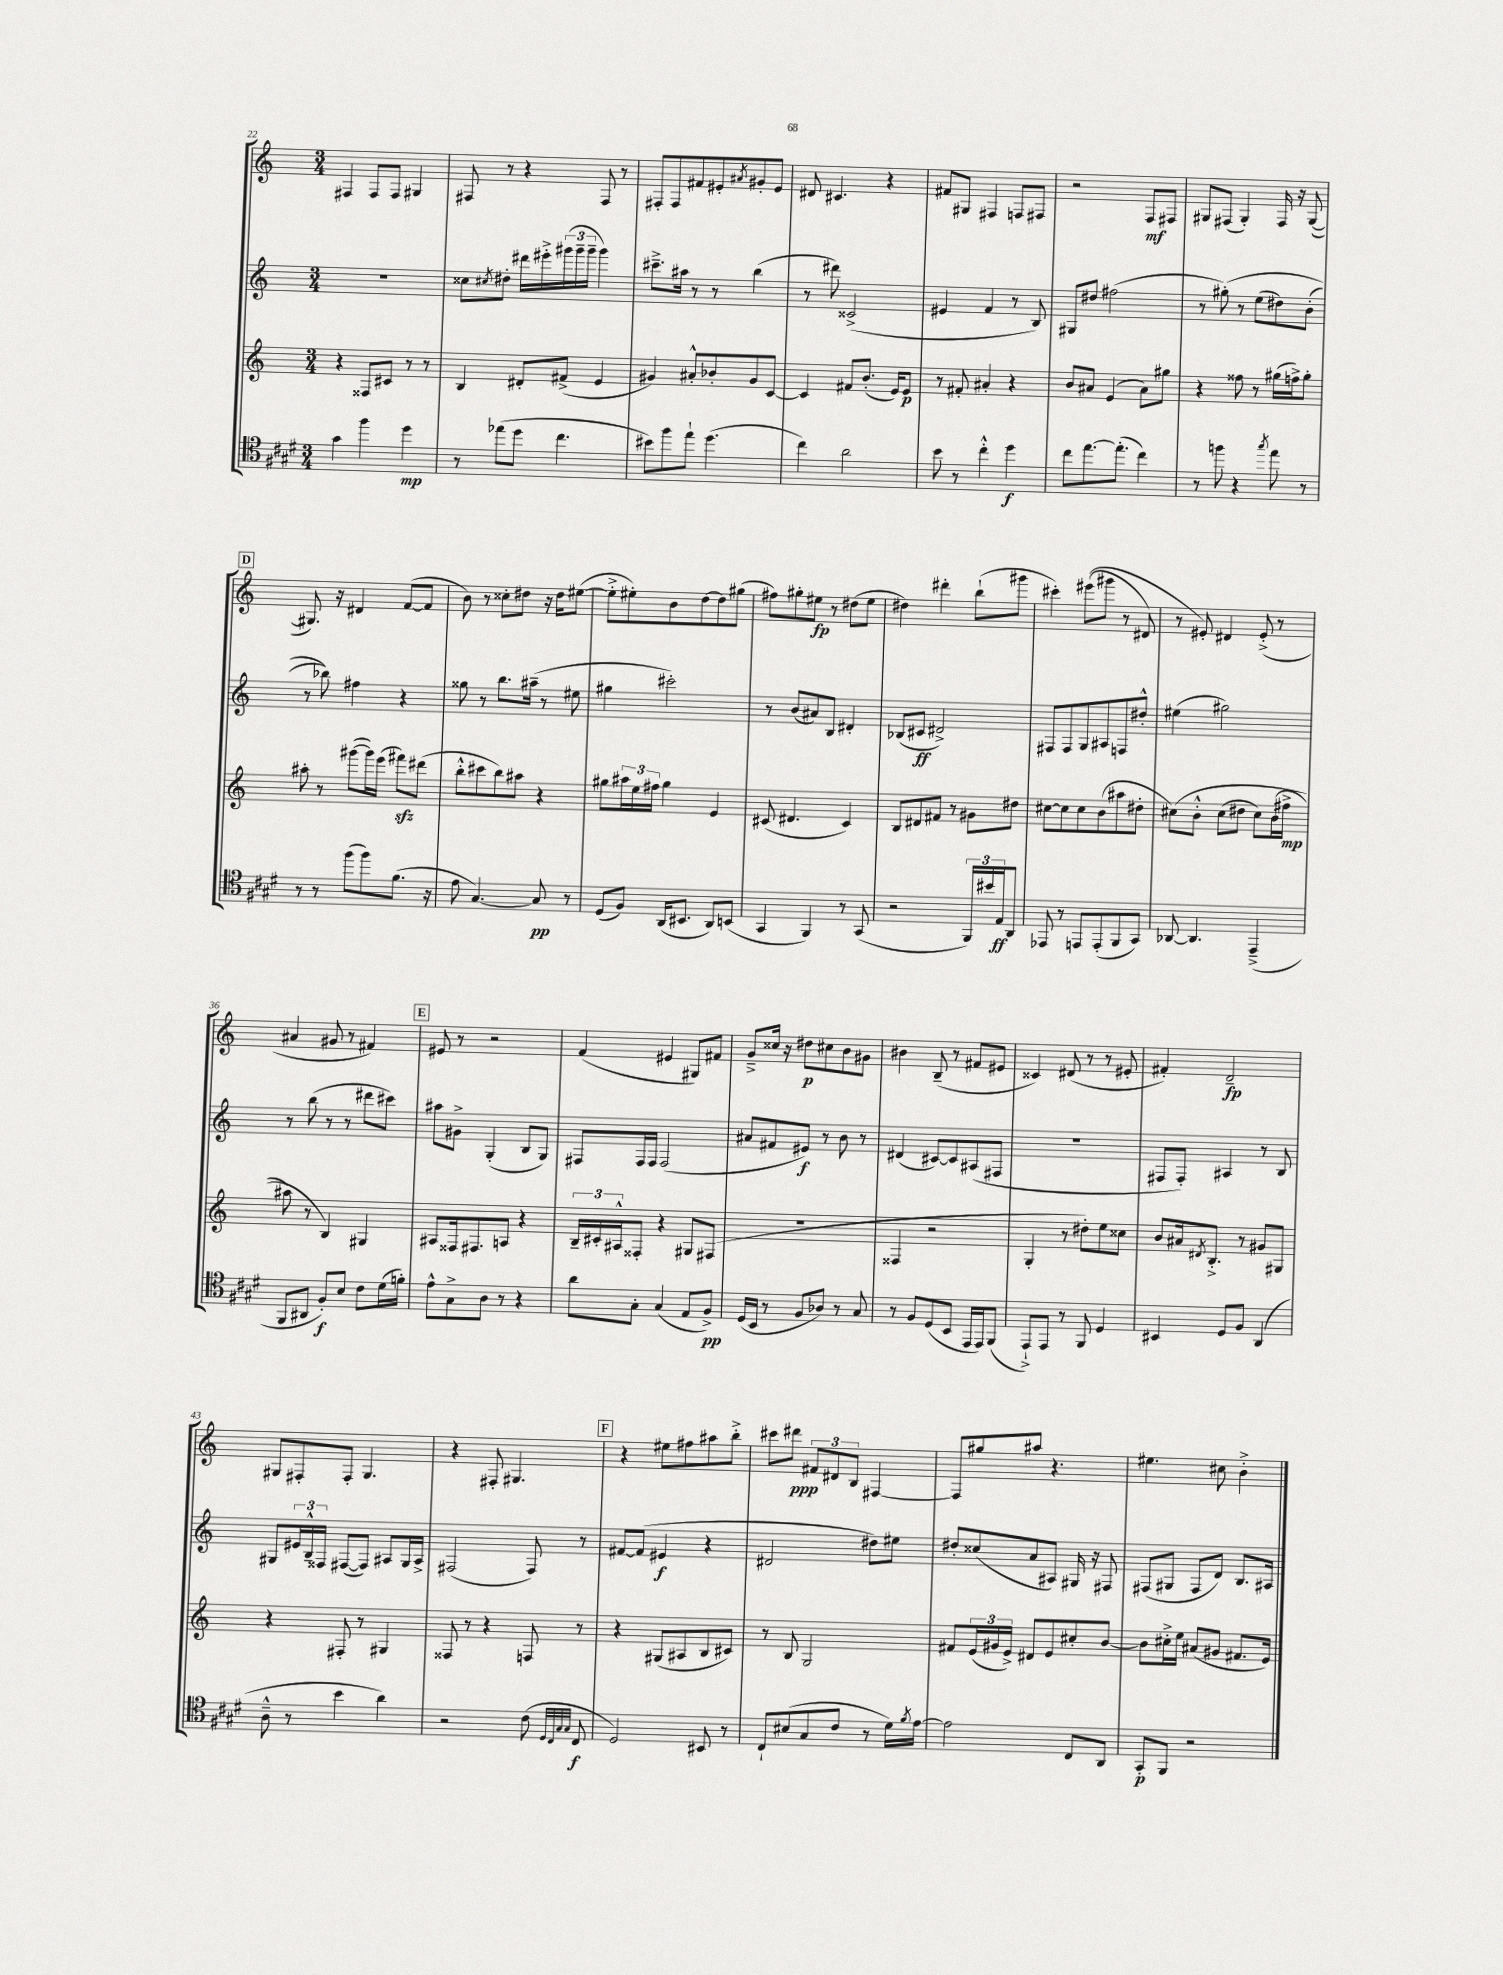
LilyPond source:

<<
\new StaffGroup <<
\new Staff = "s0" {
    \clef treble \key c \major \numericTimeSignature \time 3/4
    fis4 fis8 fis8 gis4 |
    fis8 r8 r4 fis8 r8 |
    fis8-. fis8 fis'8 eis'8-. \acciaccatura { ais'8 } gis'8-. eis'8 |
    dis'8 cis'4. r4 |
    fis'8 gis8 fis4 f8 fis8 |
    r2 f8\mf fis8 |
    gis8 fis8( gis4-.) fis16 r16 gis8~( |
    \mark \markup { \box "D" } gis8.) r16 dis'4 f'8~( f'8 |
    b'8) r8 cisis''8-. dis''8 r16 dis''16 eis''8~( |
    eis''8-.-> eis''8-.) b'8 d''8~ d''8 gis''8( |
    fis''8) gis''8-. eis''8\fp r8 dis''8( eis''8 |
    dis''4) dis'''4-. b''8-!( gis'''8 |
    cis'''4-.) eis'''8(\( gis'''8 r8 dis'8) |
    r8 eis'8-.\) dis'4 eis'8-.->( r8 |
    ais'4 gis'8 r8 fis'4) |
    \mark \markup { \box "E" } eis'8 r8 r2 |
    f'4( eis'4 gis8) fis'8 |
    g'8---> cisis''16 r16 dis''8\p cis''8 b'8 gis'8 |
    bis'4 b8--( r8 fis'8 eis'8 |
    cisis'4) dis'8( r8 r8 eis'8-. |
    fis'4-.) d'2--\fp |
    gis8 fis8-. fis8-. gis4. |
    r4 fis8-. gis4. |
    \mark \markup { \box "F" } r4 eis''8 fis''8 ais''8 b''8-.-> |
    cis'''8 dis'''8\ppp \tuplet 3/2 { fis'8 dis'8 b8 } fis4~ |
    fis8 gis''8 ais''8 r4. |
    eis''4. cis''8 b'4-.-> \bar "|." |
}
\new Staff = "s1" {
    \clef treble \key c \major \numericTimeSignature \time 3/4
    R2. |
    cisis''8 \acciaccatura { cis''8 } dis''8-. dis'''16 eis'''16-.-> \tuplet 3/2 { gis'''16( gis'''16-- gis'''16-- } gis'''4) |
    cis'''8.---> ais''16 r8 r8 b''4( |
    r8 dis'''8) cisis'2->( |
    eis'4 f'4 r8 b8) |
    gis8 dis''8 fis''2( |
    r8 gis''8-.)\( r8 e''8( dis''8) b'8-.( |
    \mark \markup { \box "D" } r8 bes''8)\) fis''4 r4 |
    gisis''8 r8 b''8. ais''16--( r8 eis''8 |
    gis''4 cis'''2-.) |
    r8 b'8( ais'8) b8 dis'4-. |
    bes8( cis'8\ff dis'2->) |
    fis8 fis8 g8 ais8 f8 dis''8-.-^ |
    eis''4( gis''2) |
    r8 b''8( r8 r8 dis'''8 cis'''8) |
    \mark \markup { \box "E" } ais''8 gis'8-> g4-.( b8 g8) |
    fis8 fis16 fis16 fis2( |
    ais'8 fis'8 eis'8\f) r8 b'8 r8 |
    dis'4( cis'8~) cis'8 ais8( fis8 |
    R2. |
    fis8 fis8-.) ais4 r8 b8 |
    gis8 \tuplet 3/2 { eis'16 b16---^ fisis16 } fis8~( fis8) ais8 gis16 ais16-> |
    fis2( fis8) r8 |
    \mark \markup { \box "F" } fis'8~ fis'8( eis'4\f r4 |
    dis'2 dis''8) eis''8 |
    dis''8-. cisis''8( a'8 ais8) gis16 r16 fis8 |
    fis8( gis8 fis8 d'8) b8. ais16 \bar "|." |
}
\new Staff = "s2" {
    \clef treble \key c \major \numericTimeSignature \time 3/4
    r4 fisis8 cis'8 r8 r8 |
    b4 dis'8-. fis'8->( e'4 |
    gis'4) ais'8-.-^ bes'8-. gis'8 c'8~ |
    c'4 fis'8 b'8.-.( e'16) e'8\p |
    r8 fis'8-. ais'4-. r4 |
    b'8 ais'8 e'4( ais'8) gis''8 |
    r4 fisis''8 r8 gis''16( f''16->) gis''8-. |
    \mark \markup { \box "D" } ais''8-. r8 gis'''8~( gis'''16) e'''16( fis'''8\sfz) dis'''8( |
    b''8-.-^ cis'''8 b''8) ais''8 r4 |
    gis''8 \tuplet 3/2 { ais''16 e''16 fis''16 } gis''4 e'4 |
    cis'8( dis'4. cis'4) |
    b8 dis'8 fis'8 r8 gis'8 dis''8 |
    cis''8~ cis''8 cis''8 b'8( ais''8 dis''8-. |
    cis''8)\( b'8-.-^ cis''8( dis''8 cis''8) b'16( fis''16->\mp |
    ais''8\) r8 b4) gis4 |
    \mark \markup { \box "E" } ais8 fisis16 fis8. a8 r4 |
    \tuplet 3/2 { b16-- cis'16-. ais16-^ } fisis8-. r4 gis8 fis8( |
    R2. |
    fisis4 r2 |
    g4-. r8 dis''8-.) e''8 cisis''8 |
    b'8 ais'16 \acciaccatura { dis'8 } b8.-.-> r8 gis'8 gis8 |
    r4 fis8-. r8 gis4 |
    fisis8 r8 r4 f8 r8 |
    \mark \markup { \box "F" } r4 gis8( ais8 b8 cis'8) |
    r8 b8 g2 |
    fis'8 \tuplet 3/2 { e'16( gis'16 e'16->) } dis'8 e'8 cis''8-. b'8~ |
    b'8 cis''16-.-> e''16 ais'8( gis'8 fis'8. e'16) \bar "|." |
}
\new Staff = "s3" {
    \clef tenor \key e \major \numericTimeSignature \time 3/4
    gis'4 fis''4 dis''4\mp |
    r8 ees''8( dis''8 cis''4. |
    bis'8) fis''8 e''8-! dis''4.( |
    cis''4) a'2 |
    b'8 r8 cis''4-.-^ dis''4\f |
    cis''8 e''8.~ e''8.-.( cis''4) |
    r8 f''8 r4 \acciaccatura { gis''8 } e''8 r8 |
    \mark \markup { \box "D" } r8 r8 fis''8( fis''8) fis'8.( r16 |
    e'8 gis4.~) gis8\pp r8 |
    dis8( fis8) a,16( bis,8. a,8) b,8( |
    gis,4 fis,4) r8 gis,8( |
    r2 \tuplet 3/2 { fis,16) bis'16 e16\ff } a,8 |
    ees,8 r8 e,8 e,8-.( fis,8 gis,8) |
    aes,8~ aes,4. e,4--->( |
    fis,8 ais,8 fis8-.\f) b8 cis'8 dis'16( f'16-.) |
    \mark \markup { \box "E" } e'8-^ gis8-> a8 r8 r4 |
    a'8 gis8-. gis4( e8 fis8->\pp) |
    dis16( b,16 r8 fis8 aes8) r8 gis8 |
    r8 fis8 dis8( b,8 e,16 e,16) fis,8( |
    e,8-!->) e,8 r8 fis,8 dis4 |
    bis,4 dis8 fis8 a,4( |
    a8---^ r8 b'4 a'4) |
    r2 cis'8( \grace { dis32 cis32 gis32 gis32 } cis8\f |
    \mark \markup { \box "F" } dis2) bis,8 r8 |
    cis8-! bis8( gis8 cis'8 r8 dis'16) \acciaccatura { fis'8 } e'16~ |
    e'2 cis8 a,8 |
    gis,8-.\p fis,8 r2 \bar "|." |
}
>>
>>
\layout { \context { \Score currentBarNumber = #22 } }
